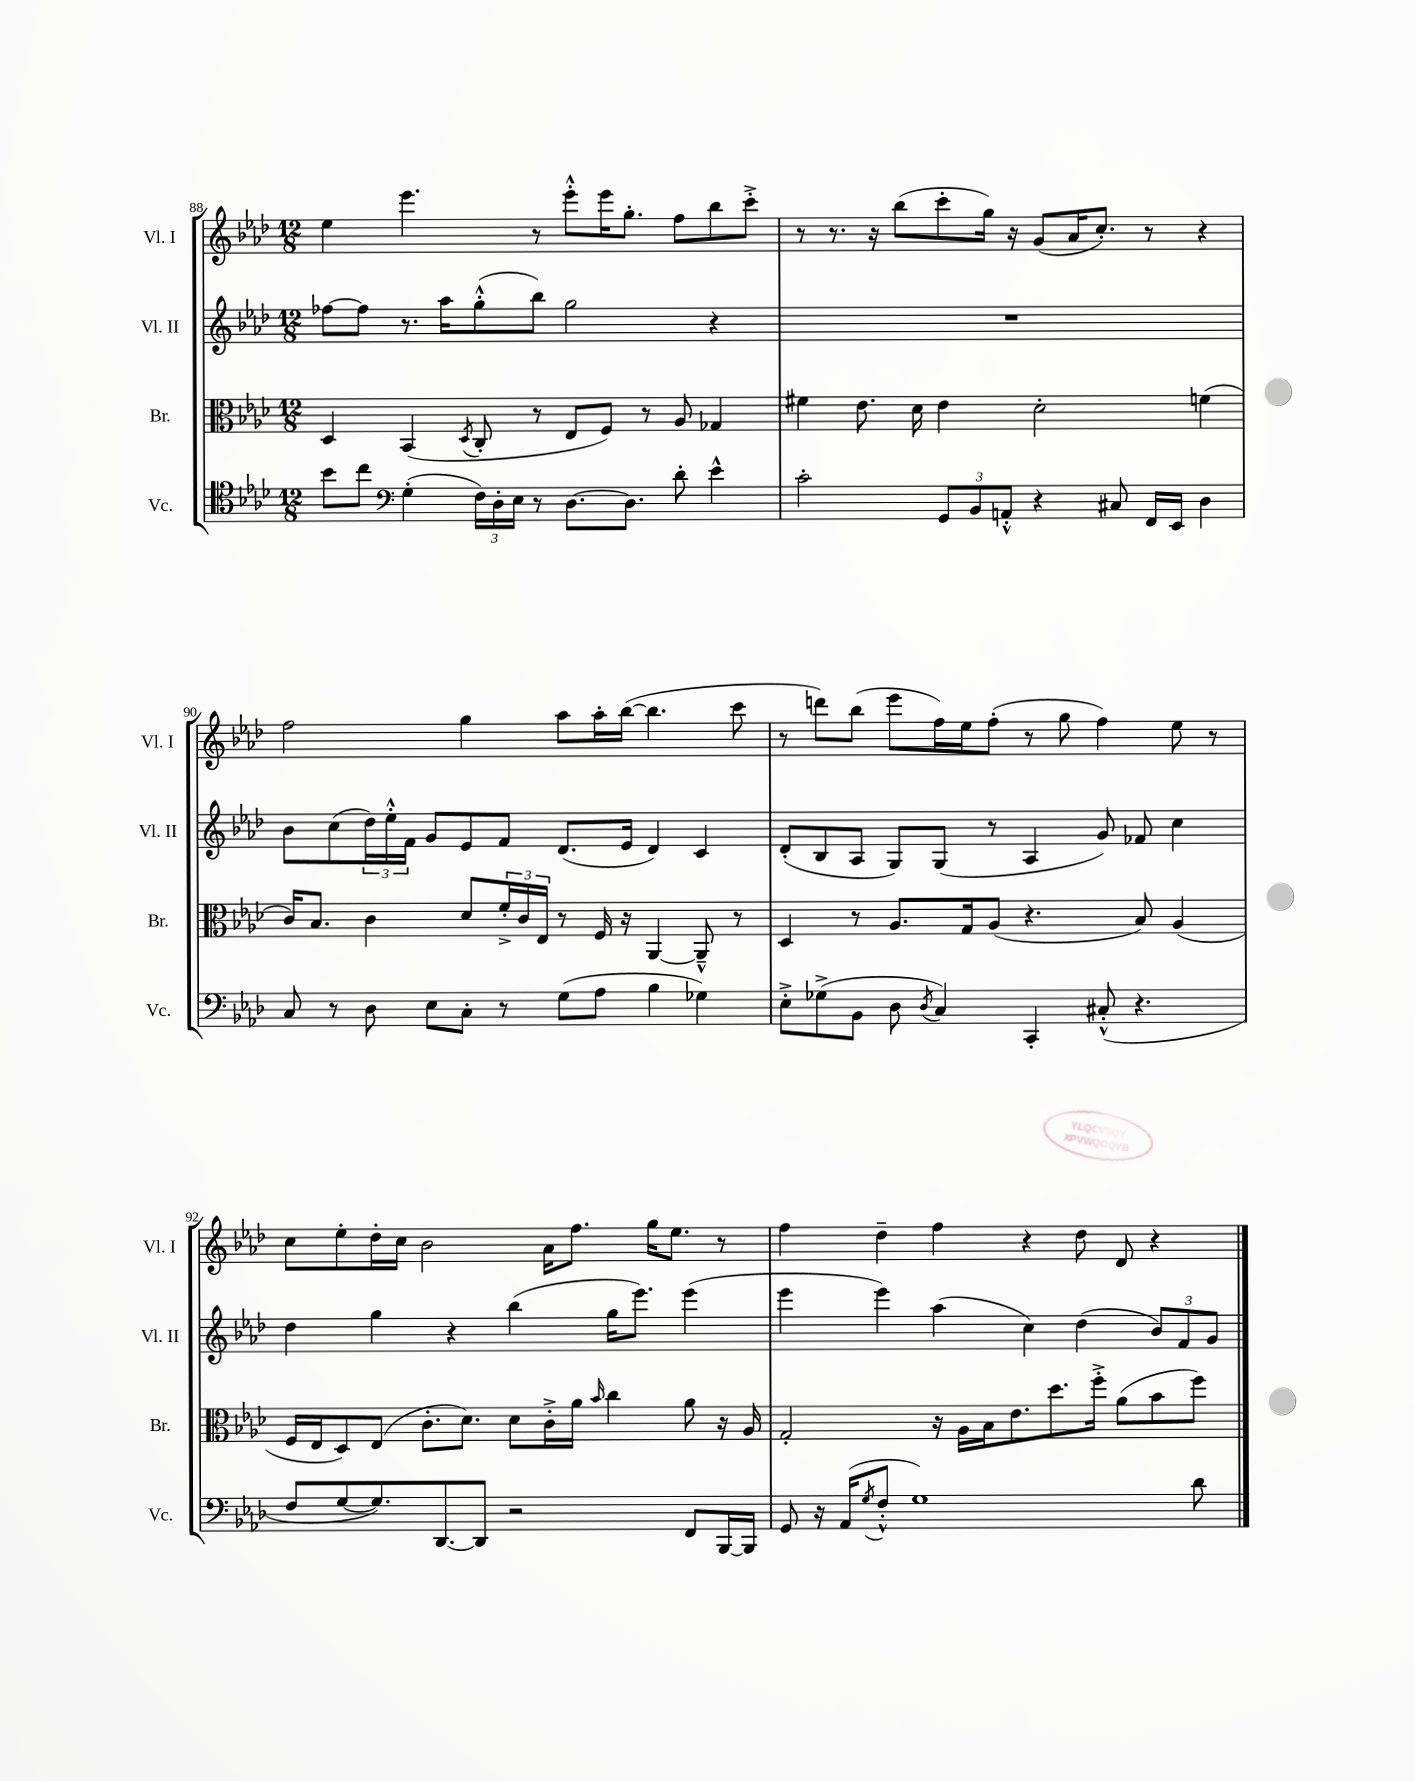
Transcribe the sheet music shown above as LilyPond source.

<<
\new StaffGroup <<
\new Staff = "s0" \with { instrumentName = "Vl. I" shortInstrumentName = "Vl. I" } {
    \clef treble \key aes \major \numericTimeSignature \time 12/8
    ees''4 ees'''4. r8 ees'''8-.-^ ees'''16 g''8.-. f''8 bes''8 c'''8-.-> |
    r8 r8. r16 bes''8( c'''8-. g''16) r16 g'8( aes'16 c''8.-.) r8 r4 |
    f''2 g''4 aes''8 aes''16-. bes''16~( bes''4. c'''8 |
    r8 d'''8) bes''8( ees'''8 f''16) ees''16 f''8-.( r8 g''8 f''4) ees''8 r8 |
    c''8 ees''8-. des''16-. c''16 bes'2 aes'16 f''8. g''16 ees''8. r8 |
    f''4 des''4-- f''4 r4 des''8 des'8 r4 \bar "|." |
}
\new Staff = "s1" \with { instrumentName = "Vl. II" shortInstrumentName = "Vl. II" } {
    \clef treble \key aes \major \numericTimeSignature \time 12/8
    fes''8~ fes''8 r8. aes''16 g''8-.-^( bes''8) g''2 r4 |
    R1. |
    bes'8 c''8( \tuplet 3/2 { des''16) ees''16-.-^ f'16 } g'8 ees'8 f'8 des'8.( ees'16 des'4) c'4 |
    des'8-.( bes8 aes8 g8) g8( r8 aes4 g'8) fes'8 c''4 |
    des''4 g''4 r4 bes''4( g''16 ees'''8.) ees'''4( |
    ees'''4 ees'''4) aes''4( c''4) des''4( \tuplet 3/2 { bes'8) f'8 g'8 } \bar "|." |
}
\new Staff = "s2" \with { instrumentName = "Br." shortInstrumentName = "Br." } {
    \clef alto \key aes \major \numericTimeSignature \time 12/8
    des4 bes,4( \acciaccatura { des8 } c8-. r8 ees8 f8) r8 aes8 ges4 |
    fis'4 ees'8. des'16 ees'4 des'2-. f'4( |
    c'16) bes8. c'4 des'8 \tuplet 3/2 { f'16-.-> c'16 ees16 } r8 f16 r16 aes,4~ aes,8---^ r8 |
    des4 r8 aes8. g16 aes8( r4. bes8) aes4( |
    f16 ees16 des8) ees8( c'8.-. des'8.) des'8 c'16-.-> aes'16 \grace { bes'16 } c''4 aes'8 r16 aes16 |
    g2-. r16 aes16 bes16 ees'8. des''8. f''16-.-> aes'8( bes'8 f''8) \bar "|." |
}
\new Staff = "s3" \with { instrumentName = "Vc." shortInstrumentName = "Vc." } {
    \clef tenor \key aes \major \numericTimeSignature \time 12/8
    bes'8 c''8 \clef bass g4-.( \tuplet 3/2 { f16) des16-. ees16 } r8 des8.~ des8. des'8-. ees'4-^ |
    c'2-. \tuplet 3/2 { g,8 bes,8 a,8-.-^ } r4 cis8 f,16 ees,16 des4 |
    c8 r8 des8 ees8 c8-. r8 g8( aes8 bes4 ges4) |
    ees8-.-> ges8->( bes,8 des8 \acciaccatura { des8 } c4) c,4-. cis8-.-^( r4. |
    f8 g8~ g8.) des,8.~ des,8 r2 f,8 bes,,16~ bes,,16 |
    g,8 r16 aes,16( \acciaccatura { g8 } f8-.-^ g1) des'8 \bar "|." |
}
>>
>>
\layout { \context { \Score currentBarNumber = #88 } }
